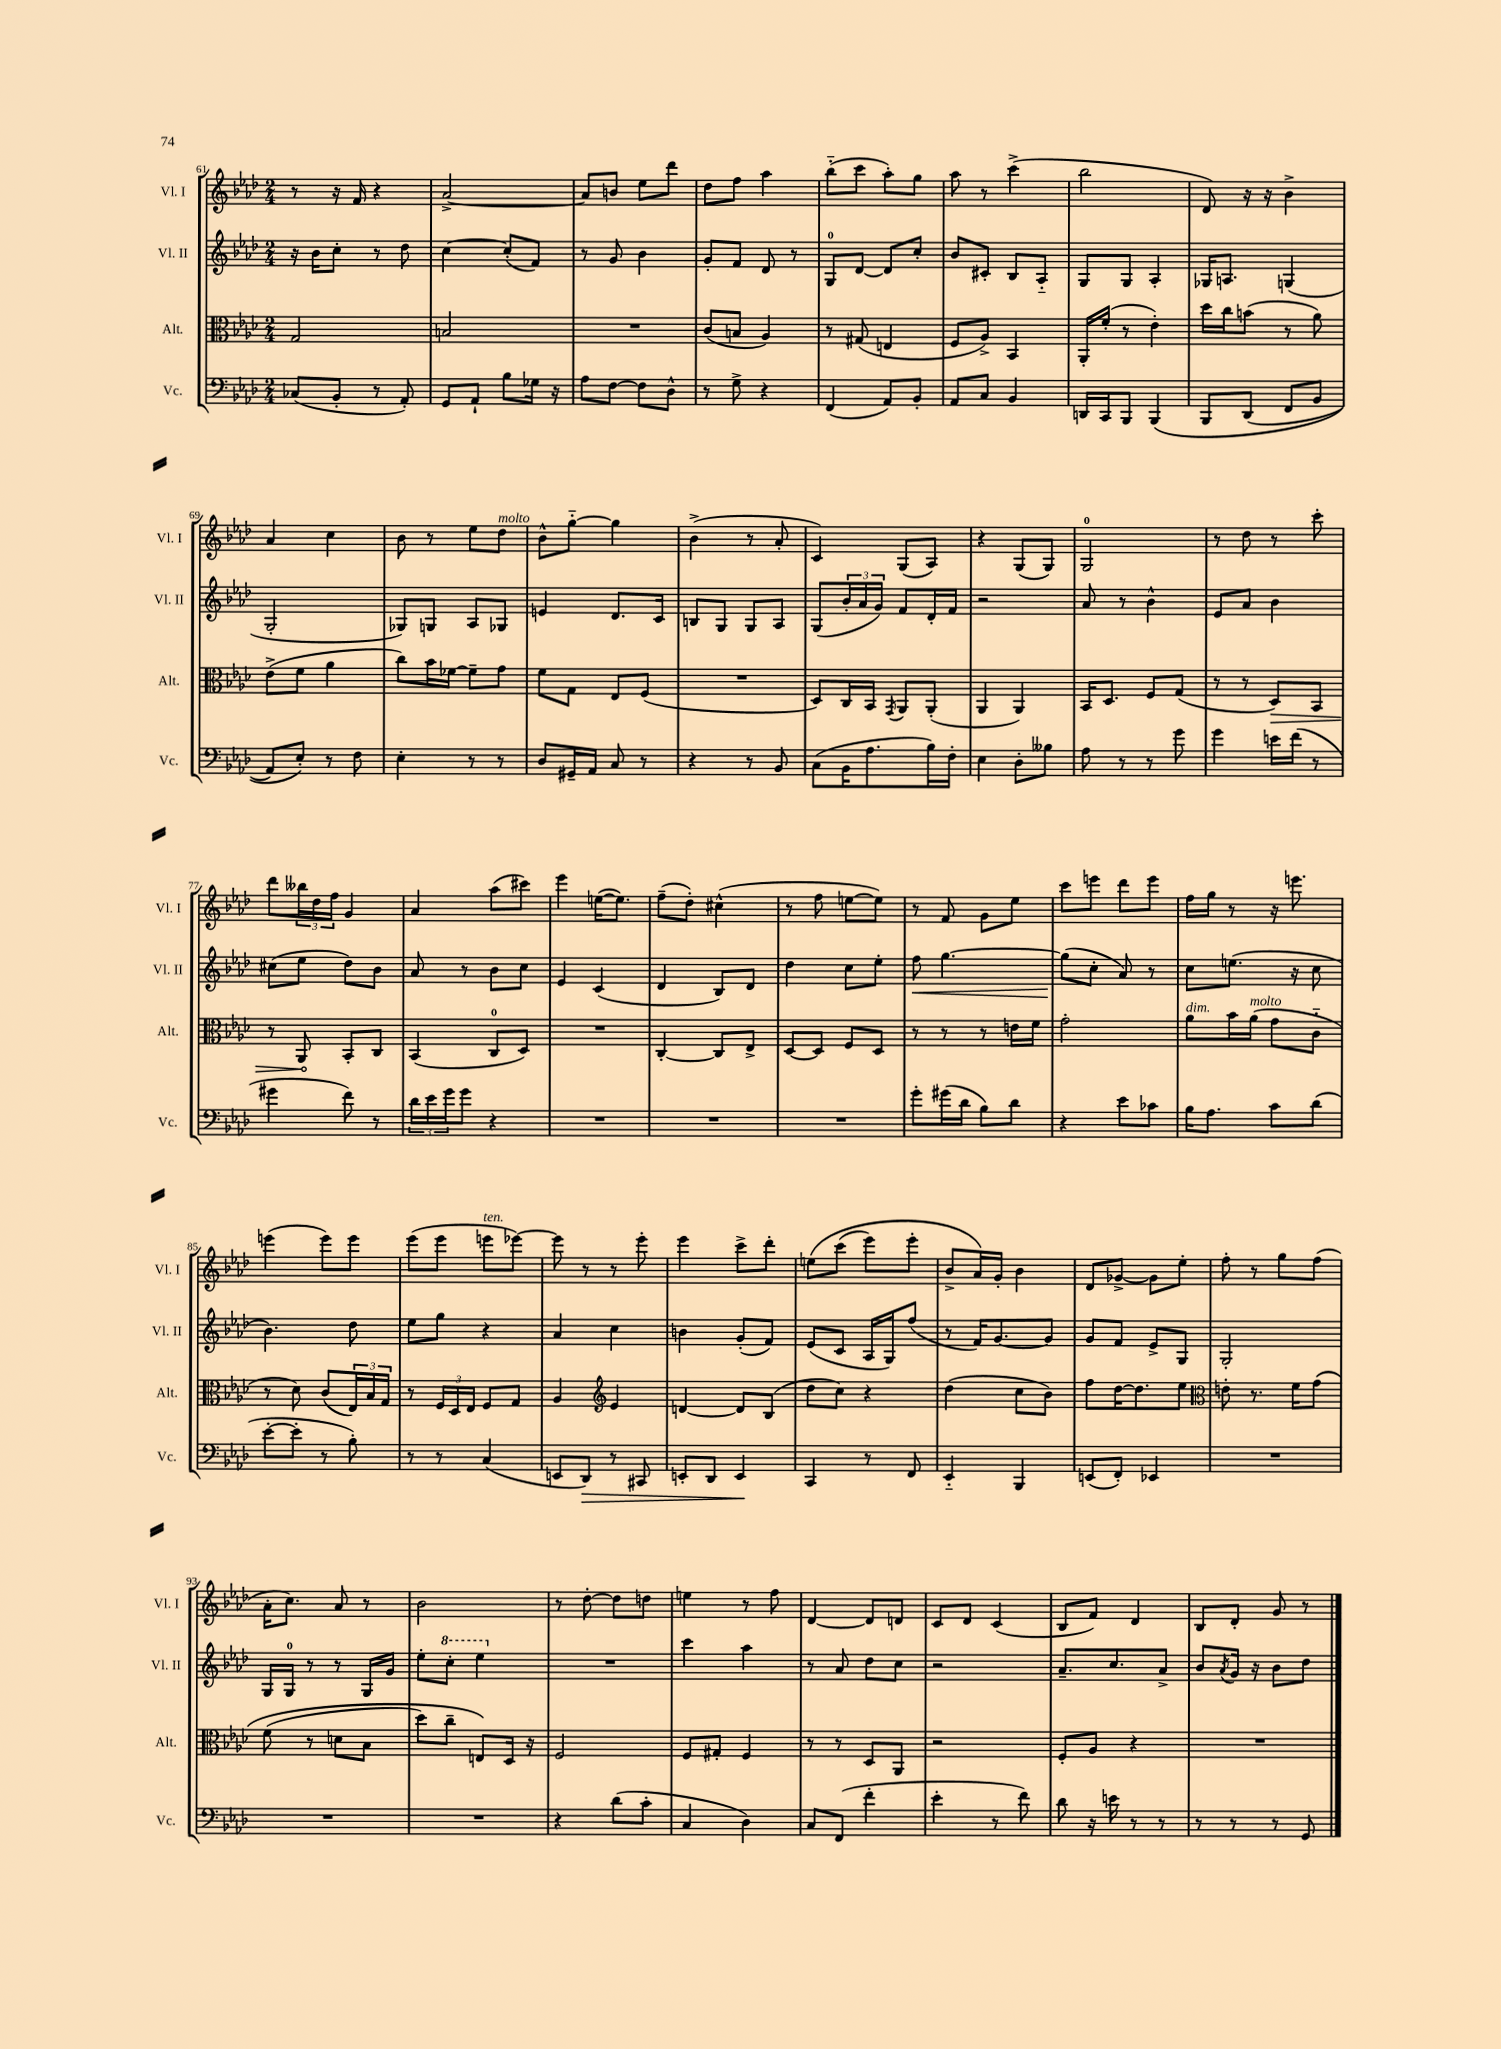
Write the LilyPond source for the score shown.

<<
\new StaffGroup <<
\new Staff = "s0" \with { instrumentName = "Vl. I" shortInstrumentName = "Vl. I" } {
    \clef treble \key aes \major \numericTimeSignature \time 2/4
    r8 r16 f'16 r4 |
    aes'2~-> |
    aes'8 b'8 ees''8 des'''8 |
    des''8 f''8 aes''4 |
    bes''8-_( c'''8 aes''8-.) g''8 |
    aes''8 r8 c'''4->( |
    bes''2 |
    des'8) r16 r16 bes'4-> |
    aes'4 c''4 |
    bes'8 r8 ees''8 des''8^\markup { \italic "molto" } |
    bes'8-^ g''8~-_ g''4 |
    bes'4->( r8 aes'8-. |
    c'4) g8( aes8) |
    r4 g8( g8) |
    g2-0 |
    r8 des''8 r8 c'''8-. |
    des'''8 \tuplet 3/2 { beses''16 des''16 f''16 } g'4 |
    aes'4 aes''8( cis'''8) |
    ees'''4 e''16~( e''8.) |
    f''8--( des''8-.) cis''4-^( |
    r8 f''8 e''8~ e''8) |
    r8 f'8 g'8 ees''8 |
    c'''8 e'''8 des'''8 e'''8 |
    f''16 g''16 r8 r16 e'''8. |
    e'''4( e'''8) e'''8 |
    ees'''8( ees'''8 e'''8^\markup { \italic "ten." } ees'''8~) |
    ees'''8 r8 r8 ees'''8-. |
    ees'''4 c'''8-> des'''8-. |
    e''8\( c'''8( ees'''8) ees'''8-. |
    bes'8-> aes'16\) g'16-. bes'4 |
    des'8 ges'8~-> ges'8 ees''8-. |
    f''8-. r8 g''8 f''8( |
    aes'16-. c''8.) aes'8 r8 |
    bes'2 |
    r8 des''8~-. des''8 d''8 |
    e''4 r8 f''8 |
    des'4~ des'8 d'8 |
    c'8 des'8 c'4( |
    bes8 f'8) des'4 |
    bes8 des'8-. g'8 r8 \bar "|." |
}
\new Staff = "s1" \with { instrumentName = "Vl. II" shortInstrumentName = "Vl. II" } {
    \clef treble \key aes \major \numericTimeSignature \time 2/4
    r16 bes'16 c''8-. r8 des''8 |
    c''4~ c''8-.( f'8) |
    r8 g'8 bes'4 |
    g'8-. f'8 des'8 r8 |
    g8-0 des'8~ des'8 c''8-. |
    bes'8 cis'8-. bes8 aes8-_ |
    g8 g8 aes4-. |
    ges16 a8. g4( |
    g2-. |
    ges8) g8 aes8 ges8 |
    e'4 des'8. c'16 |
    b8 g8 g8 aes8 |
    g8( \tuplet 3/2 { bes'16-. aes'16 g'16) } f'8 des'16-. f'16 |
    r2 |
    aes'8 r8 bes'4-^ |
    ees'8 aes'8 bes'4 |
    cis''8( ees''8 des''8) bes'8 |
    aes'8 r8 bes'8 c''8 |
    ees'4 c'4( |
    des'4 bes8) des'8 |
    des''4 c''8 ees''8-. |
    f''8\< g''4.~ |
    g''8\!( c''8-. aes'8) r8 |
    c''8 e''8.( r16 c''8 |
    bes'4.) des''8 |
    ees''8 g''8 r4 |
    aes'4 c''4 |
    b'4 g'8-.( f'8) |
    ees'8( c'8 aes16 g16) f''8( |
    r8 f'16) g'8.~ g'8 |
    g'8 f'8 ees'8-> g8 |
    g2-. |
    g16 g16-0 r8 r8 g16 g'16 |
    ees''8-. \ottava #1 c'''8-. ees'''4 \ottava #0 |
    R2 |
    c'''4 aes''4 |
    r8 aes'8 des''8 c''8 |
    r2 |
    aes'8.-- c''8. aes'8-> |
    bes'8 \acciaccatura { aes'8 } g'16 r16 bes'8 des''8 \bar "|." |
}
\new Staff = "s2" \with { instrumentName = "Alt." shortInstrumentName = "Alt." } {
    \clef alto \key aes \major \numericTimeSignature \time 2/4
    g2 |
    b2 |
    R2 |
    c'8( b8 aes4) |
    r8 gis8( e4 |
    f8 aes8->) bes,4 |
    aes,16-. f'16-.( r8 ees'4-.) |
    des''16 c''16 b'8( r8 aes'8) |
    ees'8->( f'8 aes'4 |
    c''8) bes'16 fes'16~ fes'8-- g'8 |
    f'8 g8 ees8 f8( |
    R2 |
    des8) c16 bes,16 \acciaccatura { g,8 } aes,8 aes,8-.( |
    aes,4 aes,4) |
    bes,16 des8. f8 g8( |
    r8 r8 \once \override Hairpin.circled-tip = ##t des8\>) bes,8 |
    r8 aes,8\! bes,8-. c8 |
    bes,4( c8-0 des8) |
    R2 |
    c4~-. c8 ees8-> |
    des8~ des8 f8 des8 |
    r8 r8 r8 e'16 f'16 |
    g'2-. |
    aes'8^\markup { \italic "dim." } bes'16 aes'16^\markup { \italic "molto" }( g'8 c'8-_ |
    r8 des'8) c'8( \tuplet 3/2 { ees16) bes16 g16 } |
    r8 \tuplet 3/2 { f16 des16 ees16 } f8 g8 |
    aes4 \clef treble ees'4 |
    d'4~ d'8 bes8( |
    des''8 c''8) r4 |
    des''4( c''8 bes'8) |
    f''8 des''16~ des''8. ees''8 |
    \clef alto e'8-. r8. f'16 g'8\( |
    f'8( r8 d'8 bes8 |
    des''8) c''8-- e8\) des16 r16 |
    f2 |
    f8 gis8-. f4 |
    r8 r8 des8 aes,8 |
    r2 |
    f8-. aes8 r4 |
    R2 \bar "|." |
}
\new Staff = "s3" \with { instrumentName = "Vc." shortInstrumentName = "Vc." } {
    \clef bass \key aes \major \numericTimeSignature \time 2/4
    ces8( bes,8-. r8 aes,8-.) |
    g,8 aes,8-! bes8 ges16 r16 |
    aes8 f8~ f8 des8-^ |
    r8 g8-> r4 |
    f,4( aes,8) bes,8-. |
    aes,8 c8 bes,4 |
    d,16 c,16 bes,,8 bes,,4\( |
    bes,,8 des,8( f,8 bes,8 |
    aes,8) ees8-.\) r8 f8 |
    ees4-. r8 r8 |
    des8 gis,16-- aes,16 c8 r8 |
    r4 r8 bes,8 |
    c8( bes,16 aes8. bes16) f16-. |
    ees4 des8-. beses8 |
    aes8 r8 r8 g'8 |
    g'4 e'16 f'16( r8 |
    gis'4 f'8) r8 |
    \tuplet 3/2 { des'16 ees'16 g'16 } g'8 r4 |
    R2 |
    R2 |
    R2 |
    g'8-. gis'16( des'16 bes8) des'8 |
    r4 ees'8 ces'8 |
    bes16 aes8. c'8 des'8( |
    ees'8~-. ees'8-. r8 bes8-.) |
    r8 r8 c4( |
    e,8 des,8\>) r8 cis,8 |
    e,8-. des,8 e,4\! |
    c,4 r8 f,8 |
    ees,4-_ bes,,4 |
    e,8( f,8-.) ees,4 |
    R2 |
    R2 |
    R2 |
    r4 des'8( c'8-. |
    c4 des4) |
    c8 f,8( f'4-. |
    ees'4-. r8 f'8) |
    des'8 r16 e'16 r8 r8 |
    r8 r8 r8 g,8 \bar "|." |
}
>>
>>
\layout { \context { \Score currentBarNumber = #61 } }
